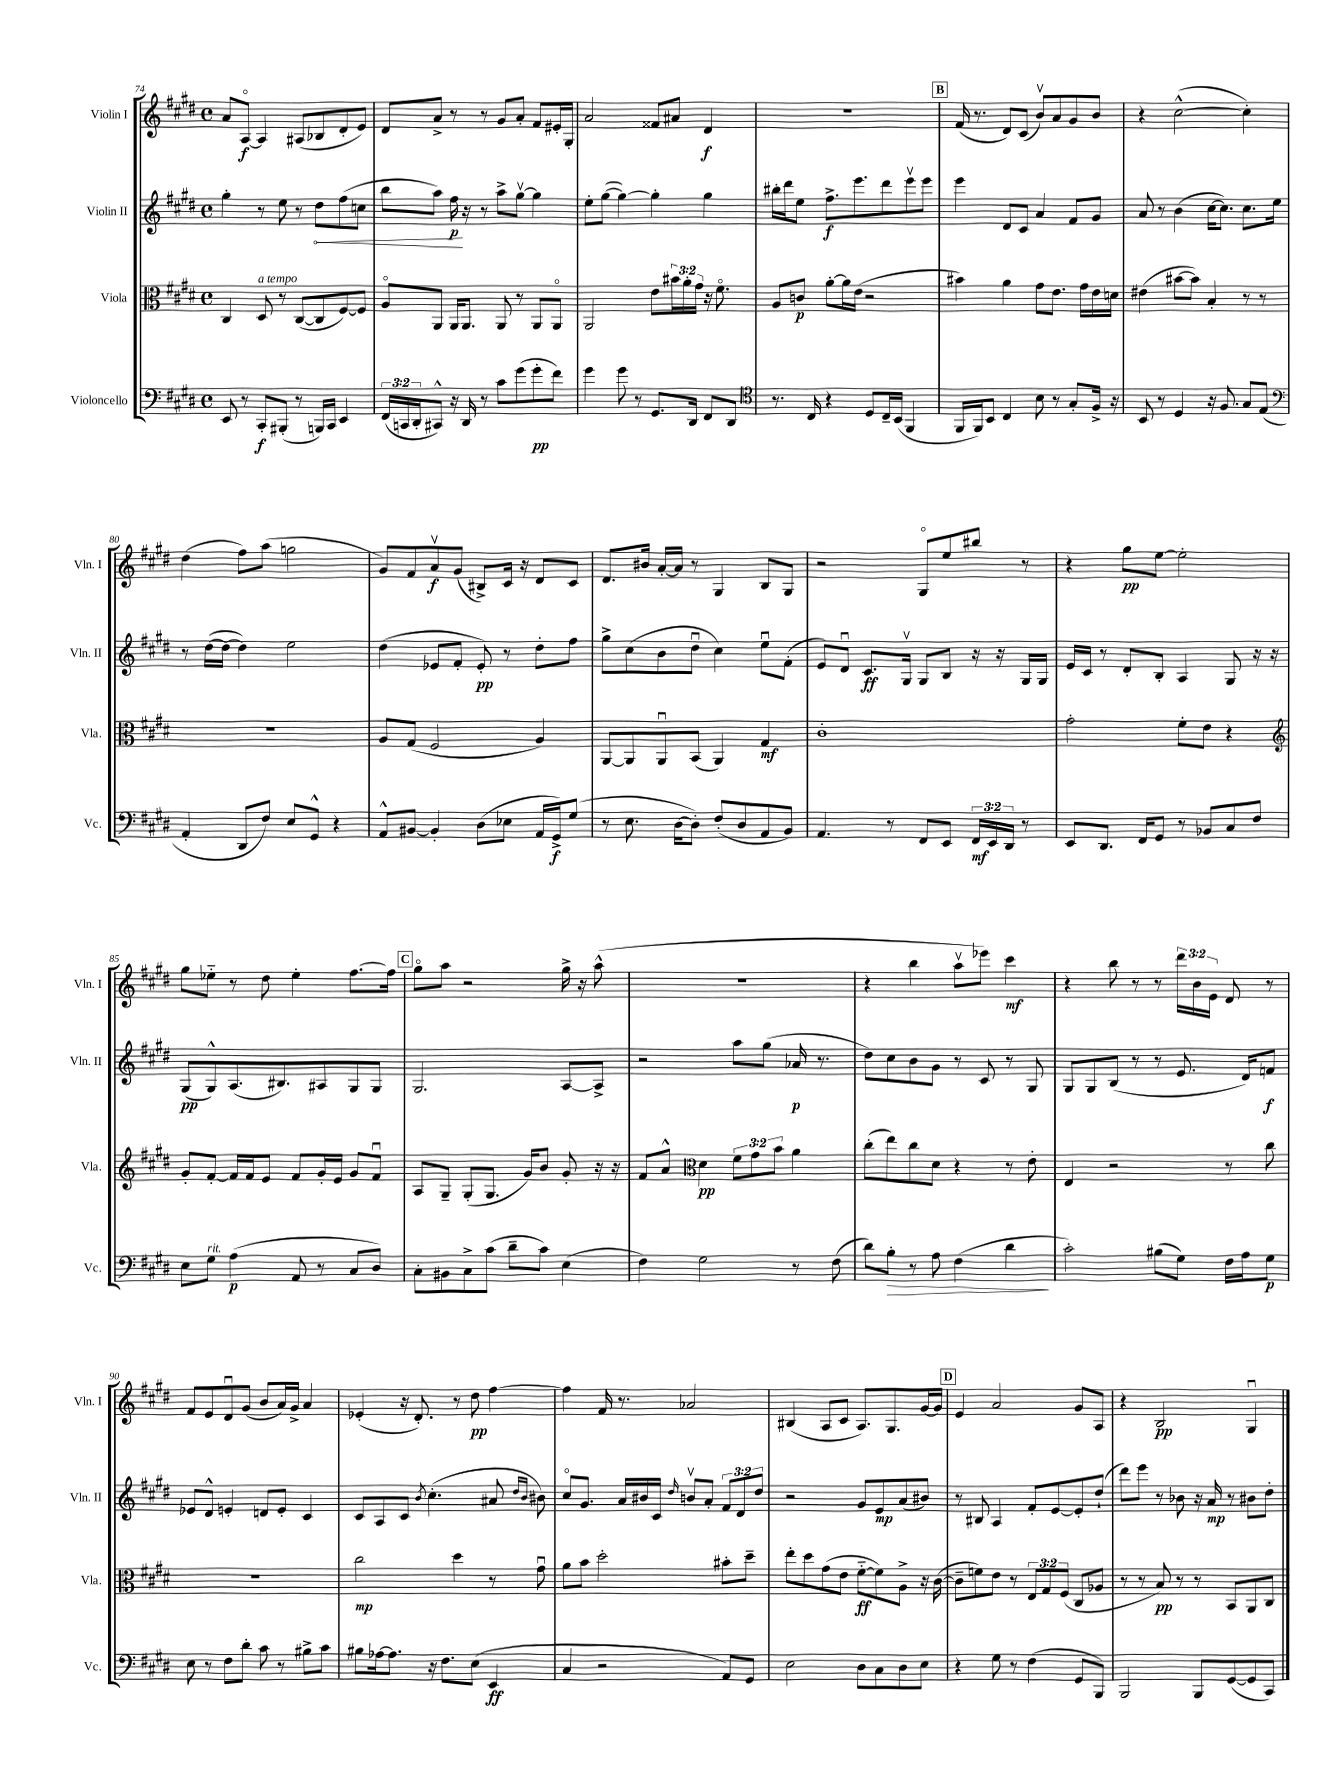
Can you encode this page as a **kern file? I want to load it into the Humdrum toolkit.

**kern	**kern	**kern	**kern
*staff4	*staff3	*staff2	*staff1
*clefF4	*clefC3	*clefG2	*clefG2
*k[f#c#g#d#]	*k[f#c#g#d#]	*k[f#c#g#d#]	*k[f#c#g#d#]
*M4/4	*M4/4	*M4/4	*M4/4
*met(c)	*met(c)	*met(c)	*met(c)
8EE	4C#	4gg#'	8a
8r	.	.	[8Ao
8CC#'	8D#	8r	4A]
(8BBB#'	8r	8ee	.
8r	([8C#	8r	(8A#
16BBB)	8C#]	8dd#	8B-
16CC#	.	.	.
4EE	[8F#)	(8ff#	8d#'
.	8F#]	8cc	8e)
=	=	=	=
(24FF#	8Ao	8bb	8d#
24CC	.	.	.
24DD#'	.	.	.
8CC#^^)	8AA	8aa)	8a^
16r	16AA	16ff#	8r
16DD#	8.AA	16r	.
8r	.	8r	8r
8c#	8AA	8aa^	8g#
(8g#	8r	[8gg#v	8a'
8g#'	8AA	4gg#]	8f#
8f#)	8AAo	.	16e#'
.	.	.	16G#'
=	=	=	=
4g#	2AA	8ee'	2a
.	.	([8gg#	.
8g#	.	4gg#_)	.
8r	.	.	.
8.GG#	8e	4gg#']	8f##
.	24b#	.	8a#
.	24a'	.	.
16DD#	.	.	.
.	24g#	.	.
8FF#	16r	4gg#	4d#
.	8.f#o	.	.
8DD#	.	.	.
=	=	=	=
*clefC4	*	*	*
8.r	8A	16bb#'	1r
.	.	16ddd#	.
.	8c	8ee	.
16C#	.	.	.
4r	[8a'	8.ff#^	.
.	16a]	.	.
.	(16e	8.eee	.
8D#	2r	.	.
16C#~	.	8ddd#	.
(16BB	.	.	.
4FF#	.	8eeev	.
.	.	8eee	.
=	=	=	=
16FF#	4b#)	4eee	(16f#
16FF#)	.	.	8.r
8BB	.	.	.
4C#	4a	8d#	8d#)
.	.	8c#	(8c#
8B	8g#	4a	8bv)
8r	8.e	.	8a
8G#'	.	8f#	8g#
.	16g#	.	.
16F#^	16e	8g#	8b
16r	16d	.	.
=	=	=	=
8BB	(4e#	8a	4r
8r	.	8r	.
4D#	[8b#	(4b	([2cc#^^
.	8b#])	.	.
16r	4B'	[16cc#	.
8.F#	.	8.cc#])	.
8G#	8r	8.cc#	4cc#'])
(8E	8r	.	.
.	.	16ee	.
=	=	=	=
*clefF4	*	*	*
4AA'	1r	8r	(4dd#
.	.	([16dd#	.
.	.	16dd#_	.
8DD#	.	4dd#])	8ff#)
8F#)	.	.	(8aa
8E	.	2ee	2gg
8GG#^^	.	.	.
4r	.	.	.
=	=	=	=
8AA^^	8A	(4dd#	8g#)
[8BB#	(8G#	.	8f#
4BB#']	2F#	8e-	8av
.	.	8f#'	(8g#
(8D#	.	8e-')	8B#^)
8E-	.	8r	16c#
.	.	.	16r
16AA	4A)	8dd#'	8d#
16GG#^)	.	.	.
(8G#	.	8ff#	8c#
=	=	=	=
8r	[8AA	8gg#^	8.d#
8.E	8AA]	(8cc#	.
.	.	.	16b#
.	8AAu	8b	[16a'
[16D#	.	.	16a]
8D#'])	(8BB	8dd#u	8r
(8F#'	4AA)	4cc#)	4G#
8D#	.	.	.
8AA	4G#	8eeu	8B
8BB)	.	(8f#'	8G#
=	=	=	=
4.AA	1c#'	8e)	2r
.	.	8d#u	.
.	.	8.c#	.
8r	.	.	.
.	.	16G#v	.
8FF#	.	8G#	8G#o
8EE	.	8B	8ee
24FF#	.	16r	8bb#
24EE	.	.	.
.	.	16r	.
24DD#	.	.	.
8r	.	16G#	8r
.	.	16G#	.
=	=	=	=
8EE	2g#'	16e	4r
.	.	16c#	.
8.DD#	.	8r	.
.	.	8d#'	8gg#
16FF#	.	.	.
8GG#	.	8B'	[8ee
8r	8f#'	4A	2ee']
8BB-	8e	.	.
8C#	4r	8G#	.
8F#	.	16r	.
.	.	16r	.
=	=	=	=
*	*clefG2	*	*
8E	8g#'	(8G#	8gg#
8G#	[8f#'	8G#^^)	8ee-'~
(4A	16f#]	(8.A	8r
.	16f#	.	.
.	8e	.	8dd#
.	.	8.B#)	.
8AA	8f#	.	4ee-'
8r	16g#'	8A#	.
.	16e	.	.
8C#	8g#	8G#	[8.ff#
8D#)	8f#u	8G#	.
.	.	.	16ff#]
=	=	=	=
8C#'	8A	2.G#	8gg#o
8BB#	8G#~	.	8aa
8C#^	(8G#'	.	2r
(8c#	8.G#	.	.
8d#~	.	.	.
.	16g#)	.	.
8c#)	8b	.	.
(4E	8g#'	[8A	16gg#^
.	.	.	16r
.	16r	8A^]	(8aa^^
.	16r	.	.
=	=	=	=
4F#)	8f#	2r	1r
.	8a^^	.	.
*	*clefC3	*	*
2G#	4d#	.	.
.	12f#	8aa	.
.	12g#	.	.
.	.	(8gg#	.
.	12b	.	.
8r	4a	16a-	.
.	.	8.r	.
(8F#	.	.	.
=	=	=	=
8d#)	(8cc#'	8dd#)	4r
8B'	8ee)	8cc#	.
8r	8cc#	8b	4bb
8A	8d#	8g#	.
(4F#	4r	8r	8aav
.	.	8c#	8eee-)
4d#	8r	8r	4ccc#
.	8e'	8G#	.
=	=	=	=
2c#')	4E	8G#	4r
.	.	8G#	.
.	2r	(8B	8bb
.	.	8r	8r
(8B#	.	8r	8r
8G#)	.	8.e	24ddd#
.	.	.	24b
.	.	.	24e
16F#	8r	.	8d#
16A	.	16d#)	.
8G#	8cc#	8f	8r
=	=	=	=
8E	1r	8e-	8f#
8r	.	8d#^^	8e
8F#	.	4e'	8d#u
8d#'	.	.	(8g#
8c#	.	8d	8b
8r	.	8e'	16a)
.	.	.	16g#^
8B#^	.	4c#	4a
8c#	.	.	.
=	=	=	=
8B#	2cc#	8c#	(4e-'
[16A-	.	8A	.
8.A-]	.	.	.
.	.	8c#	16r
.	.	.	8.d#')
.	.	8qb	.
16r	.	(4.cc#'	.
8.F#	.	.	.
.	4dd#	.	8r
(8E	.	.	8dd#
4EE	8r	8a#	[4ff#
.	.	16qqdd#	.
.	.	16qqb	.
.	8g#u	8b#)	.
=	=	=	=
4C#	8a	8cc#o	4ff#]
.	8b	8.g#	.
2r	2dd#'	.	16f#
.	.	16a	8.r
.	.	16b#	.
.	.	16c#	.
.	.	16qqdd#	.
.	.	8bv	2a-
.	.	8a'	.
8AA)	8b#'	12f#	.
.	.	12d#	.
8GG#	8dd#~	.	.
.	.	12dd#	.
=	=	=	=
2E	8ee'	2r	(4B#
.	8dd#	.	.
.	(8g#	.	8A
.	8e	.	8c#
8D#	[8f#'~	8g#	8.A)
8C#	8f#])	8e	.
.	.	.	8.G#
8D#	8A^	(8a	.
8E	16r	8b#)	[16g#
.	([16c#	.	16g#]
=	=	=	=
4r	8c#~]	8r	4e
.	8f)	8B#	.
8G#	8e	4A	2a
8r	8r	.	.
(4F#	12E	8f#'	.
.	12G#	.	.
.	.	[8e	.
.	(12F#	.	.
8GG#	8C#	8e']	8g#
8BBB)	8A-	(8dd#`	8A
=	=	=	=
2BBB	8r	8ddd#)	4r
.	8r	8eee	.
.	8B)	8r	2B
.	8r	8b-	.
8BBB	8r	16r	.
.	.	16a	.
([8GG#	8BB	8r	.
8GG#]	8AA	8b#	4G#u
8CC#)	8C#	8dd#'	.
==	==	==	==
*-	*-	*-	*-
